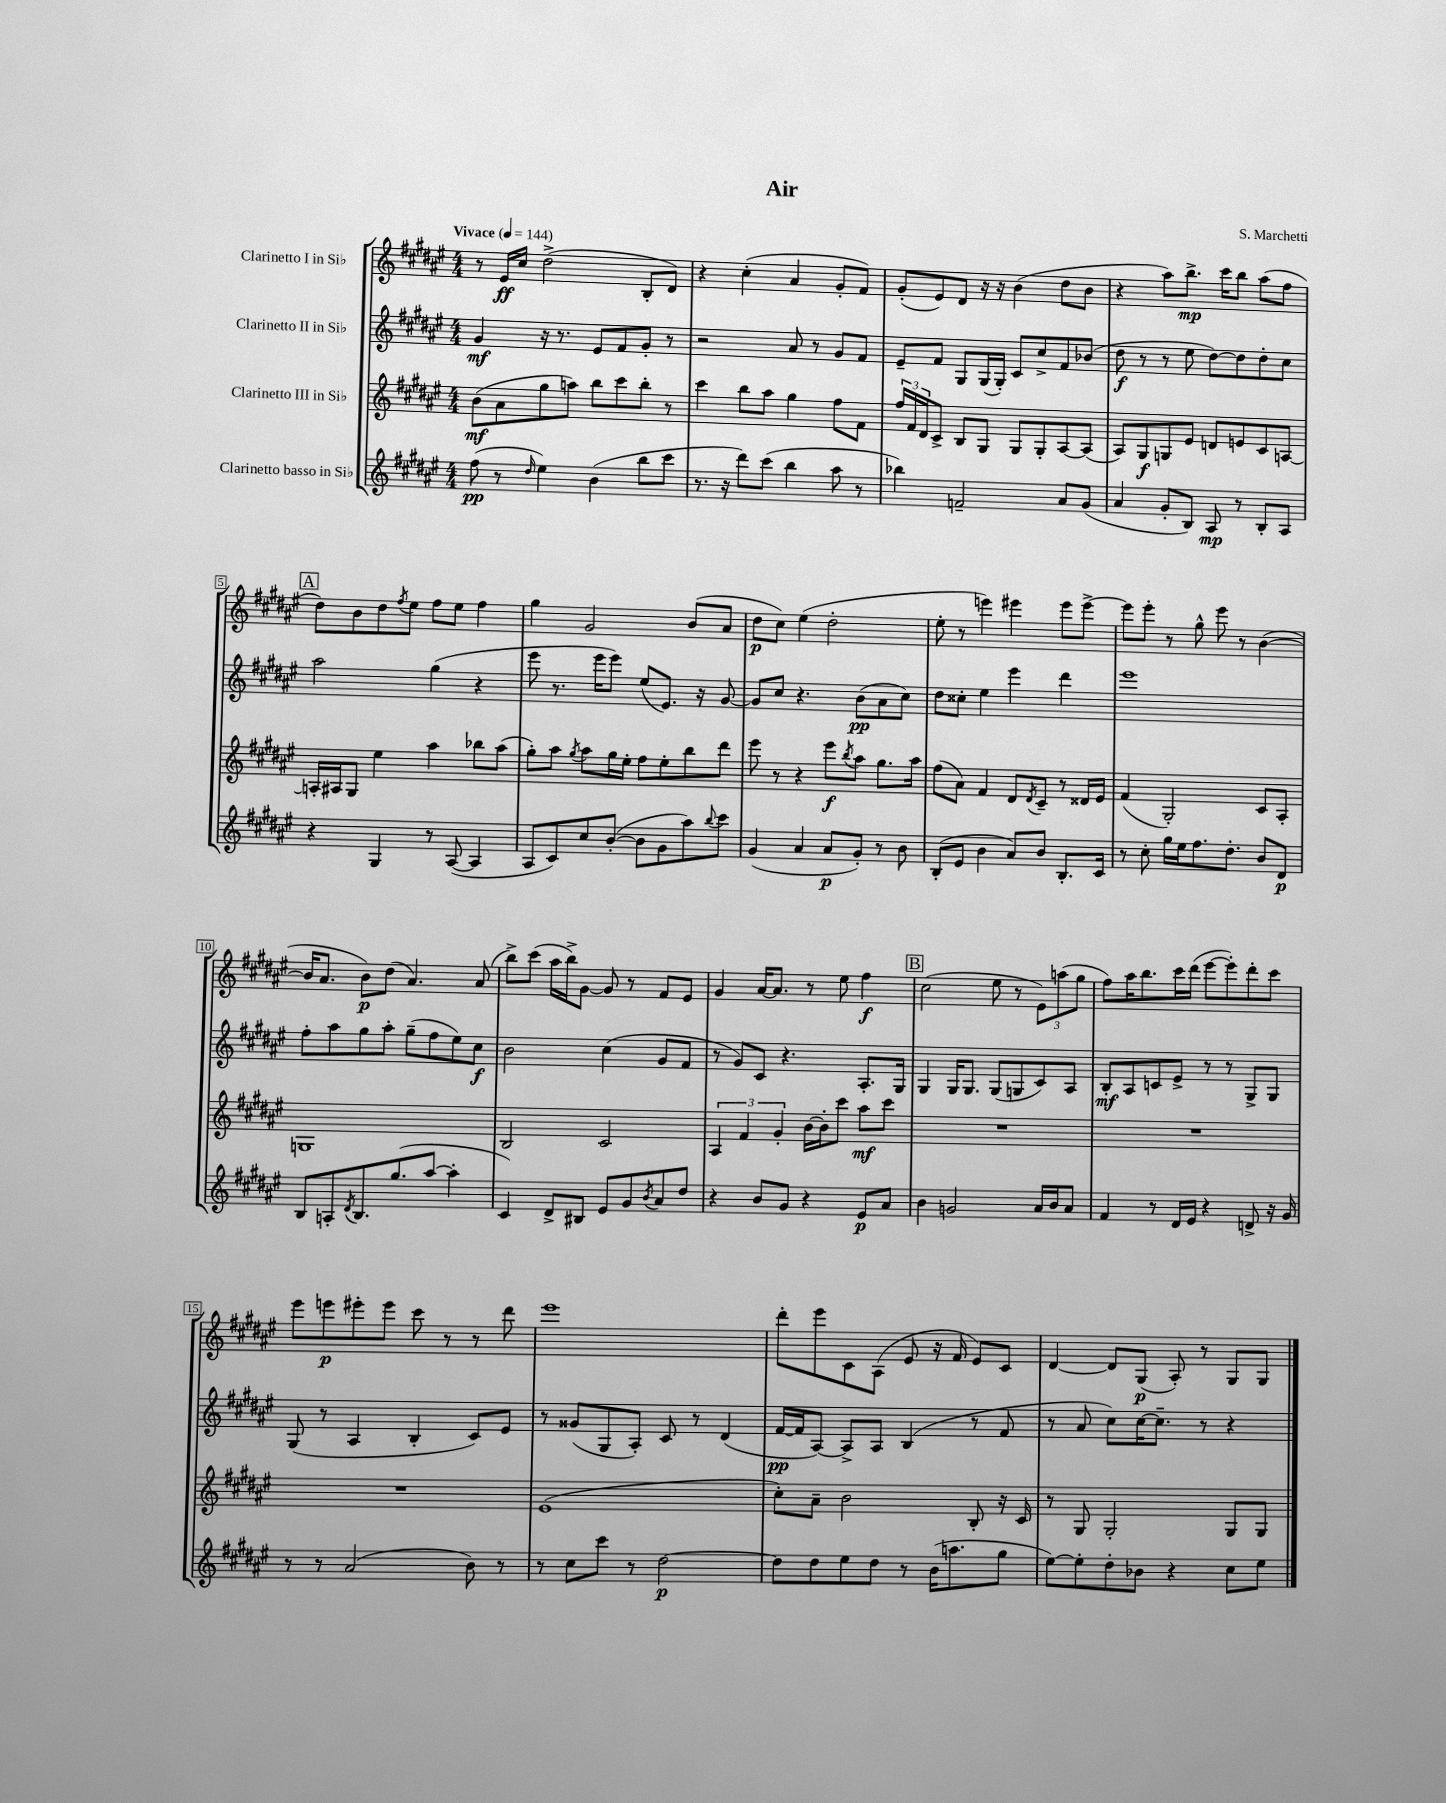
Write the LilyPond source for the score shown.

\header { title = "Air" composer = "S. Marchetti" }
<<
\new StaffGroup <<
\new Staff = "s0" \with { instrumentName = "Clarinetto I in Sib" } {
    \clef treble \key fis \major \numericTimeSignature \time 4/4 \tempo "Vivace" 4 = 144
    r8 eis'16\ff cis''16 dis''2->( b8-. dis'8) |
    r4 cis''4-.( ais'4 gis'8-. fis'8) |
    gis'8-.( eis'8) dis'8 r16 r16 b'4( dis''8 b'8 |
    r4 ais''8) b''8.->\mp cis'''16 b''8 ais''8( fis''8 |
    \mark \markup { \box "A" } dis''8) b'8 dis''8 \acciaccatura { fis''8 } eis''8 fis''8 eis''8 fis''4 |
    gis''4 gis'2 b'8( ais'8 |
    dis''8\p cis''8) eis''4( dis''2-. |
    eis''8-. r8 e'''4) eis'''4 eis'''8 eis'''8~-> |
    eis'''8 eis'''8-. r8 gis''8-^ eis'''8 r8 b'4~( |
    b'16 ais'8. b'8\p) dis''8( ais'4.) ais'8( |
    b''8->) cis'''8( ais''16 b''16->) gis'8~ gis'8 r8 fis'8 eis'8 |
    gis'4 ais'16~ ais'8. r8 eis''8 fis''4\f |
    \mark \markup { \box "B" } cis''2( eis''8 r8 \tuplet 3/2 { eis'8) a''8( gis''8 } |
    fis''8) ais''16 b''8. cis'''16 dis'''16( eis'''8~ eis'''8-.) dis'''8-. cis'''8 |
    eis'''8 e'''8\p eis'''8-. eis'''8 cis'''8 r8 r8 dis'''8 |
    eis'''1 |
    dis'''8-. eis'''8 cis'8 ais8( eis'8 r16 fis'16 eis'8) cis'8 |
    dis'4~ dis'8 gis8\p( ais8-.) r8 gis8 gis8 \bar "|." |
}
\new Staff = "s1" \with { instrumentName = "Clarinetto II in Sib" } {
    \clef treble \key fis \major \numericTimeSignature \time 4/4
    gis'4\mf r16 r8. eis'8 fis'8 gis'8-. r8 |
    r2 ais'8 r8 gis'8 fis'8 |
    eis'8-- fis'8 gis8 gis16( gis16-.) cis'8 cis''8-> fis'8 bes'8( |
    dis''8\f r8 r8 eis''8 dis''8~) dis''8 dis''8-. cis''8 |
    \mark \markup { \box "A" } ais''2 gis''4( r4 |
    eis'''8 r8. eis'''16 eis'''8) eis''8( eis'8.) r16 gis'8~ |
    gis'8 cis''8 r4. b'8\pp( ais'8 cis''8) |
    dis''8 cisis''8-. eis''4 eis'''4 dis'''4 |
    eis'''1 |
    fis''8-. ais''8 gis''8 ais''8-. gis''8--( fis''8 eis''8) cis''8\f |
    b'2 cis''4( gis'8 fis'8 |
    r8 gis'8) cis'8 r4. ais8.-. gis16 |
    \mark \markup { \box "B" } gis4 gis16 gis8. gis8( g8 cis'8) ais8 |
    b8-.\mf ais8 c'8 eis'8-> r8 r8 gis8-> gis8 |
    gis8( r8 ais4 b4-. cis'8) eis'8 |
    r8 gisis'8( gis8 ais8-.) cis'8 r8 dis'4( |
    fis'16~\pp fis'16 ais8~) ais8-> ais8 b4( r8 fis'8 |
    r8 ais'8 cis''8) cis''16~ cis''8.-- r8 r4 \bar "|." |
}
\new Staff = "s2" \with { instrumentName = "Clarinetto III in Sib" } {
    \clef treble \key fis \major \numericTimeSignature \time 4/4
    b'8\mf( ais'8 gis''8 a''8) b''8 cis'''8 b''8-. r8 |
    cis'''4 b''8 ais''8 gis''4 fis''8 fis'8 |
    \tuplet 3/2 { fis''16 fis'16 dis'16 } cis'8-> b8 gis8 gis8 gis8-. ais8~ ais8( |
    ais8) gis8\f g8 eis'8 d'8 e'8 cis'8 a8~ |
    \mark \markup { \box "A" } a16-. ais16 gis8 eis''4 ais''4 bes''8 ais''8( |
    gis''8-.) ais''8 \acciaccatura { gis''8 } ais''8 gis''16 eis''16-. fis''8 eis''8-. b''8 dis'''8 |
    eis'''8 r8 r4 eis'''8\f \acciaccatura { b''8 } ais''8 gis''8. ais''16 |
    fis''8( ais'8) fis'4 dis'8 \acciaccatura { dis'8 } cis'8-- r8 disis'16 eis'16 |
    fis'4( gis2-.) cis'8 ais8-. |
    g1 |
    b2 cis'2 |
    \tuplet 3/2 { ais4 fis'4 gis'4-. } b'16~ b'16-. cis'''8 ais''8\mf cis'''8 |
    \mark \markup { \box "B" } R1 |
    R1 |
    R1 |
    eis'1( |
    cis''8-.) ais'8-- b'2 b8-. r16 cis'16 |
    r8 gis8 gis2-. gis8 gis8 \bar "|." |
}
\new Staff = "s3" \with { instrumentName = "Clarinetto basso in Sib" } {
    \clef treble \key fis \major \numericTimeSignature \time 4/4
    fis''8\pp( r8 \grace { dis''16 } eis''4) b'4( b''8 cis'''8 |
    r8. r16 dis'''8) cis'''8( b''4 ais''8 r8 |
    bes''4) f'2-- ais'8 gis'8( |
    ais'4 gis'8-. b8) ais8\mp r8 b8-. ais8 |
    \mark \markup { \box "A" } r4 gis4 r8 ais8~( ais4 |
    ais8 cis'8) cis''8 b'8~-.( b'8 gis'8 ais''8) \appoggiatura { b''8 } cis'''8 |
    gis'4( ais'4 ais'8\p gis'8-.) r8 b'8 |
    b8-.( eis'8 b'4 ais'8) b'8 b8.-. cis'16 |
    r8 cis''8-. gis''16 eis''16 fis''8. dis''8.-. b'8 dis'8\p |
    b8 a8-. \acciaccatura { dis'8 } b8. gis''8.( ais''8~ ais''4-. |
    cis'4) dis'8-> bis8 eis'8 gis'8 \acciaccatura { b'8 } ais'8 dis''8 |
    r4 b'8 gis'8 r4 eis'8\p ais'8 |
    \mark \markup { \box "B" } b'4 g'2 ais'16 b'16 ais'8 |
    fis'4 r8 dis'16 eis'16 r4 d'8-> r16 gis'16 |
    r8 r8 ais'2( b'8) r8 |
    r8 cis''8 cis'''8 r8 dis''2~\p |
    dis''8 dis''8 eis''8 dis''8 r8 b'16( a''8. gis''8 |
    eis''8~) eis''8-. dis''8-. bes'8 r4 cis''8 eis''8 \bar "|." |
}
>>
>>
\layout { \context { \Score \override BarNumber.stencil = #(make-stencil-boxer 0.1 0.3 ly:text-interface::print) } }
